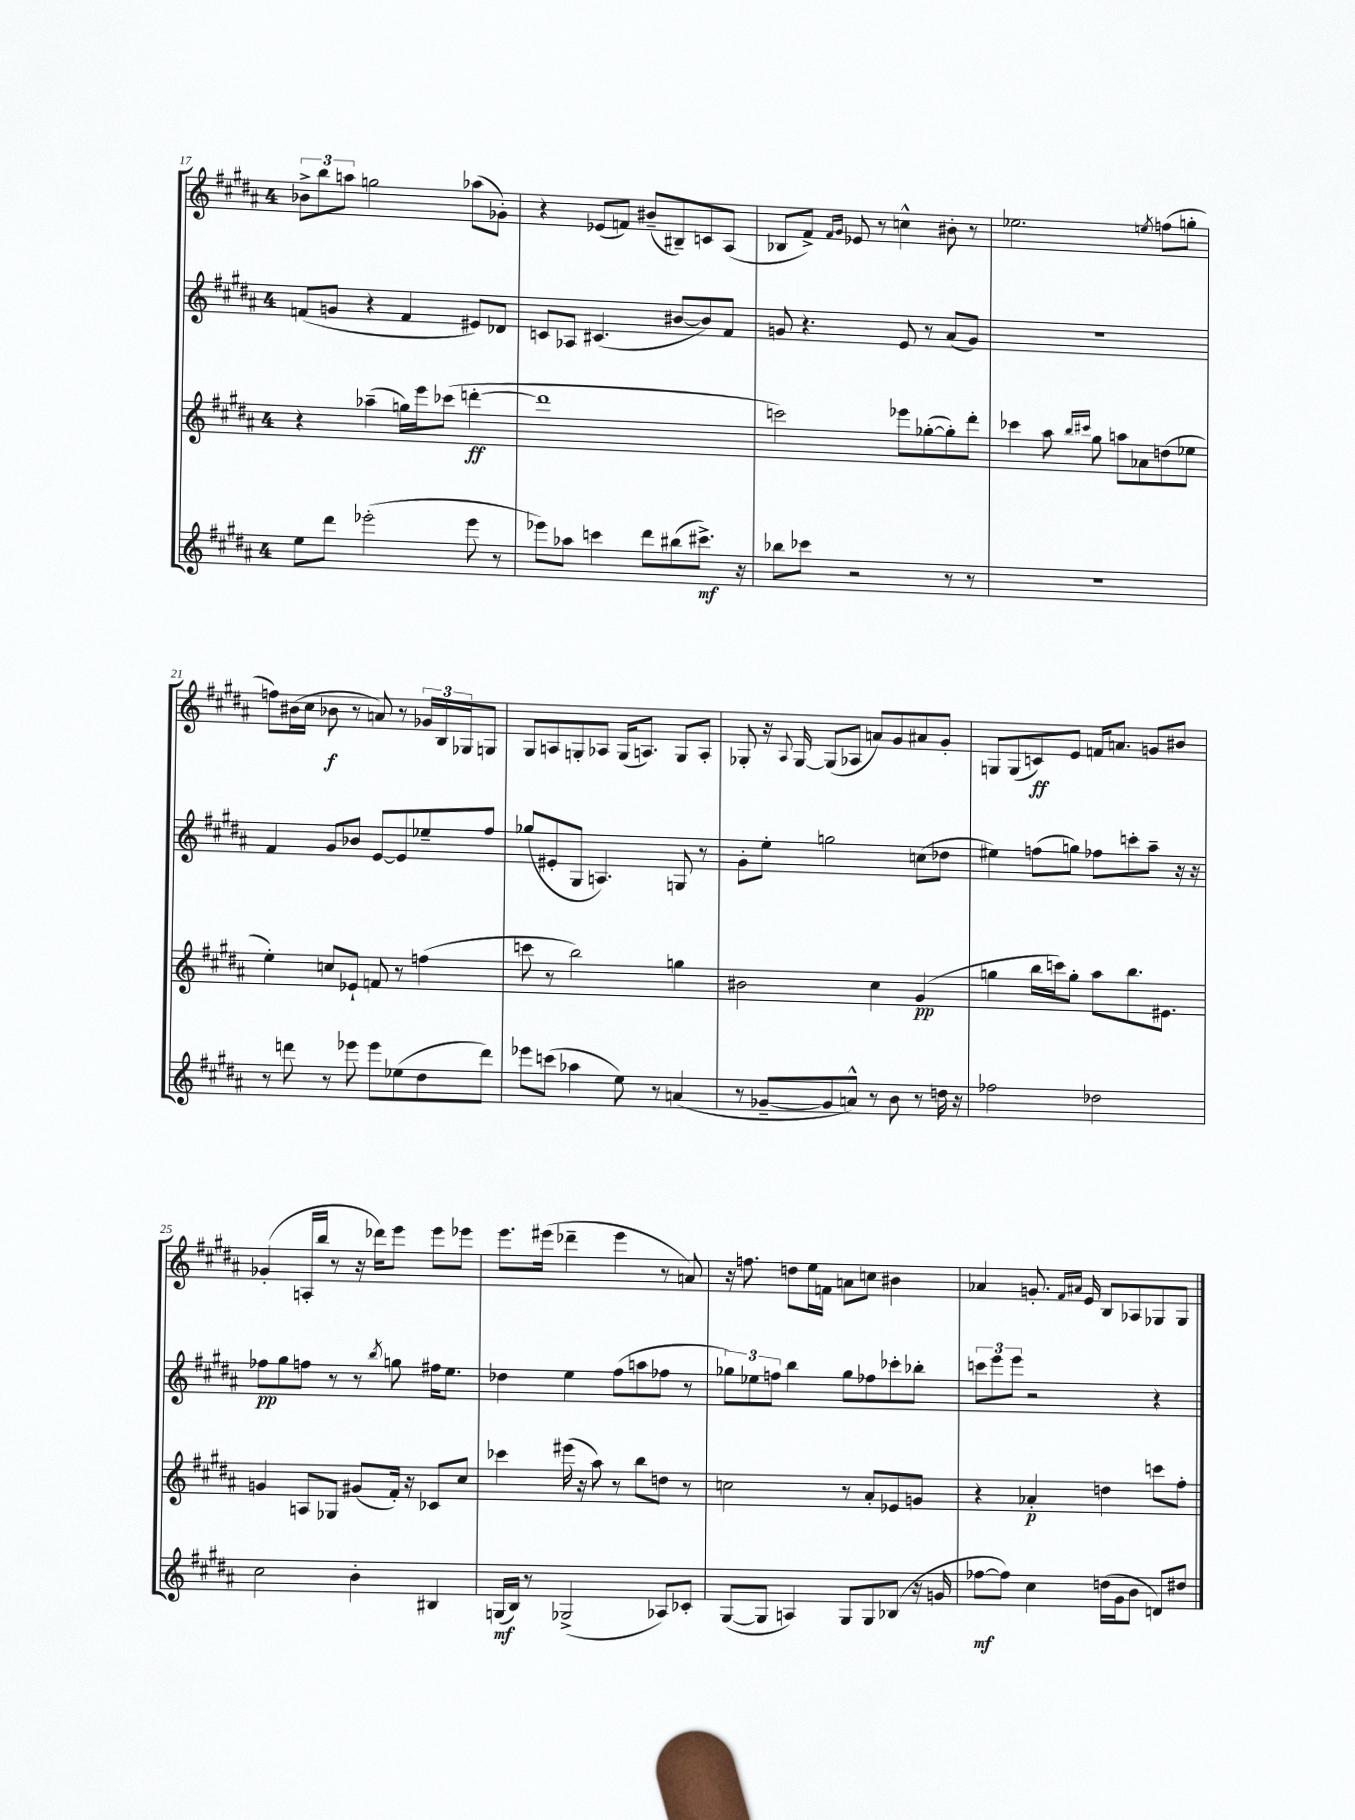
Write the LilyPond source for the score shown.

<<
\new StaffGroup <<
\new Staff = "s0" {
    \clef treble \key b \major \once \override Staff.TimeSignature.style = #'single-digit \time 4/4
    \tuplet 3/2 { bes'8-> b''8 a''8 } g''2 aes''8( ges'8-.) |
    r4 ees'8( f'8) bis'8--( bis8--) c'8 ais8( |
    bes8 fis'8->) \grace { fis'16 gis'16 } ees'8 r8 c''4-^ bis'8-. r8 |
    ees''2. \acciaccatura { e''8 } f''8( g''8-. |
    f''8) bis'16( cis''16 bes'8\f r8 a'8) r8 \tuplet 3/2 { ges'16 b16 ges16 } g8 |
    gis8 a8 g8-. aes8 g16( a8.) g8 a8-. |
    ges8-. r16 \appoggiatura { ais8 } ges16~ ges8( aes8 a'8) gis'8 ais'8 gis'8-. |
    g8 g8( c'8\ff) e'8 f'16 a'8. g'8 bis'8 |
    ges'4-.( a16-. b''16 r8 r16 des'''16) e'''8 e'''8 ees'''8 |
    e'''8. eis'''16( des'''4-- eis'''4 r8 a'8) |
    r16 f''8. d''8 e''16 f'16 a'8 c''8 bis'4 |
    aes'4 g'8.-. \grace { fis'16 ais'16 } e'16 b8 aes8 ges8 ges8 \bar "|." |
}
\new Staff = "s1" {
    \clef treble \key b \major \once \override Staff.TimeSignature.style = #'single-digit \time 4/4
    f'8( g'8 r4 f'4 eis'8) des'8 |
    c'8 aes8 cis'4.( bis'8~ bis'8) fis'8 |
    g'8 r4. e'8 r8 ais'8( g'8) |
    R1 |
    fis'4 gis'8 bes'8 e'8~ e'8 ees''8-- fis''8 |
    ges''8( eis'8-. gis8 a4.) g8 r8 |
    gis'8-. e''8-. g''2 c''8( des''8 |
    eis''4) f''8( g''8) fes''8 c'''8-. ais''8-- r16 r16 |
    fes''8\pp gis''8 f''8 r8 r8 \acciaccatura { b''8 } g''8 fis''16 e''8. |
    des''4 e''4 fis''8( a''8 fes''8 r8 |
    \tuplet 3/2 { ges''8) ees''8 f''8 } b''4 ges''8 fes''8 ces'''8-. bes''8-. |
    \tuplet 3/2 { c'''8 e'''8 e'''8 } r2 r4 \bar "|." |
}
\new Staff = "s2" {
    \clef treble \key b \major \once \override Staff.TimeSignature.style = #'single-digit \time 4/4
    r4 aes''4--( g''16) e'''16 ces'''8( d'''4~-.\ff |
    d'''1 |
    c'''2) ees'''8 ges''8~-.( ges''8-.) dis'''8-. |
    ces'''4 ais''8 \grace { b''16 cis'''16 } gis''8 a''8 aes'8 d''8( ees''8 |
    e''4-.) c''8 ees'8-! f'8 r8 f''4( |
    c'''8 r8 b''2) g''4 |
    bis'2 cis''4 gis'4\pp( |
    g''4 b''16 c'''16) g''8-. ais''8 b''8. eis'8. |
    g'4 a8 ges8 gis'8( fis'16-.) r16 ces'8 cis''8 |
    ces'''4 eis'''16( r16 ais''8) r8 b''8 d''8 r8 |
    c''2 r8 ais'8-. ees'8 g'8 |
    r4 aes'4-.\p d''4 c'''8 fis''8-. \bar "|." |
}
\new Staff = "s3" {
    \clef treble \key b \major \once \override Staff.TimeSignature.style = #'single-digit \time 4/4
    e''8 dis'''8 ees'''2-.( ees'''8 r8 |
    ees'''8) aes''8 c'''4 dis'''8 bis''8( cis'''8.->\mf) r16 |
    bes''8 ces'''8 r2 r8 r8 |
    r1 |
    r8 d'''8 r8 ees'''8 ees'''8 ees''8( dis''8 d'''8) |
    ees'''8 c'''8( aes''4 e''8) r8 a'4( |
    r8 ges'8~-- ges'8 a'8-^) r8 b'8 r8 d''16 r16 |
    fes''2 des''2 |
    cis''2 b'4-. bis4 |
    g16\mf( b16) r8 ges2->( aes8) ces'8-. |
    gis8~( gis8 a4) gis8 gis8 bes8( r16 g'16 |
    fes''8~\mf fes''8) cis''4 d''16( gis'16 b'8 d'8) dis''8 \bar "|." |
}
>>
>>
\layout { \context { \Score currentBarNumber = #17 } }
